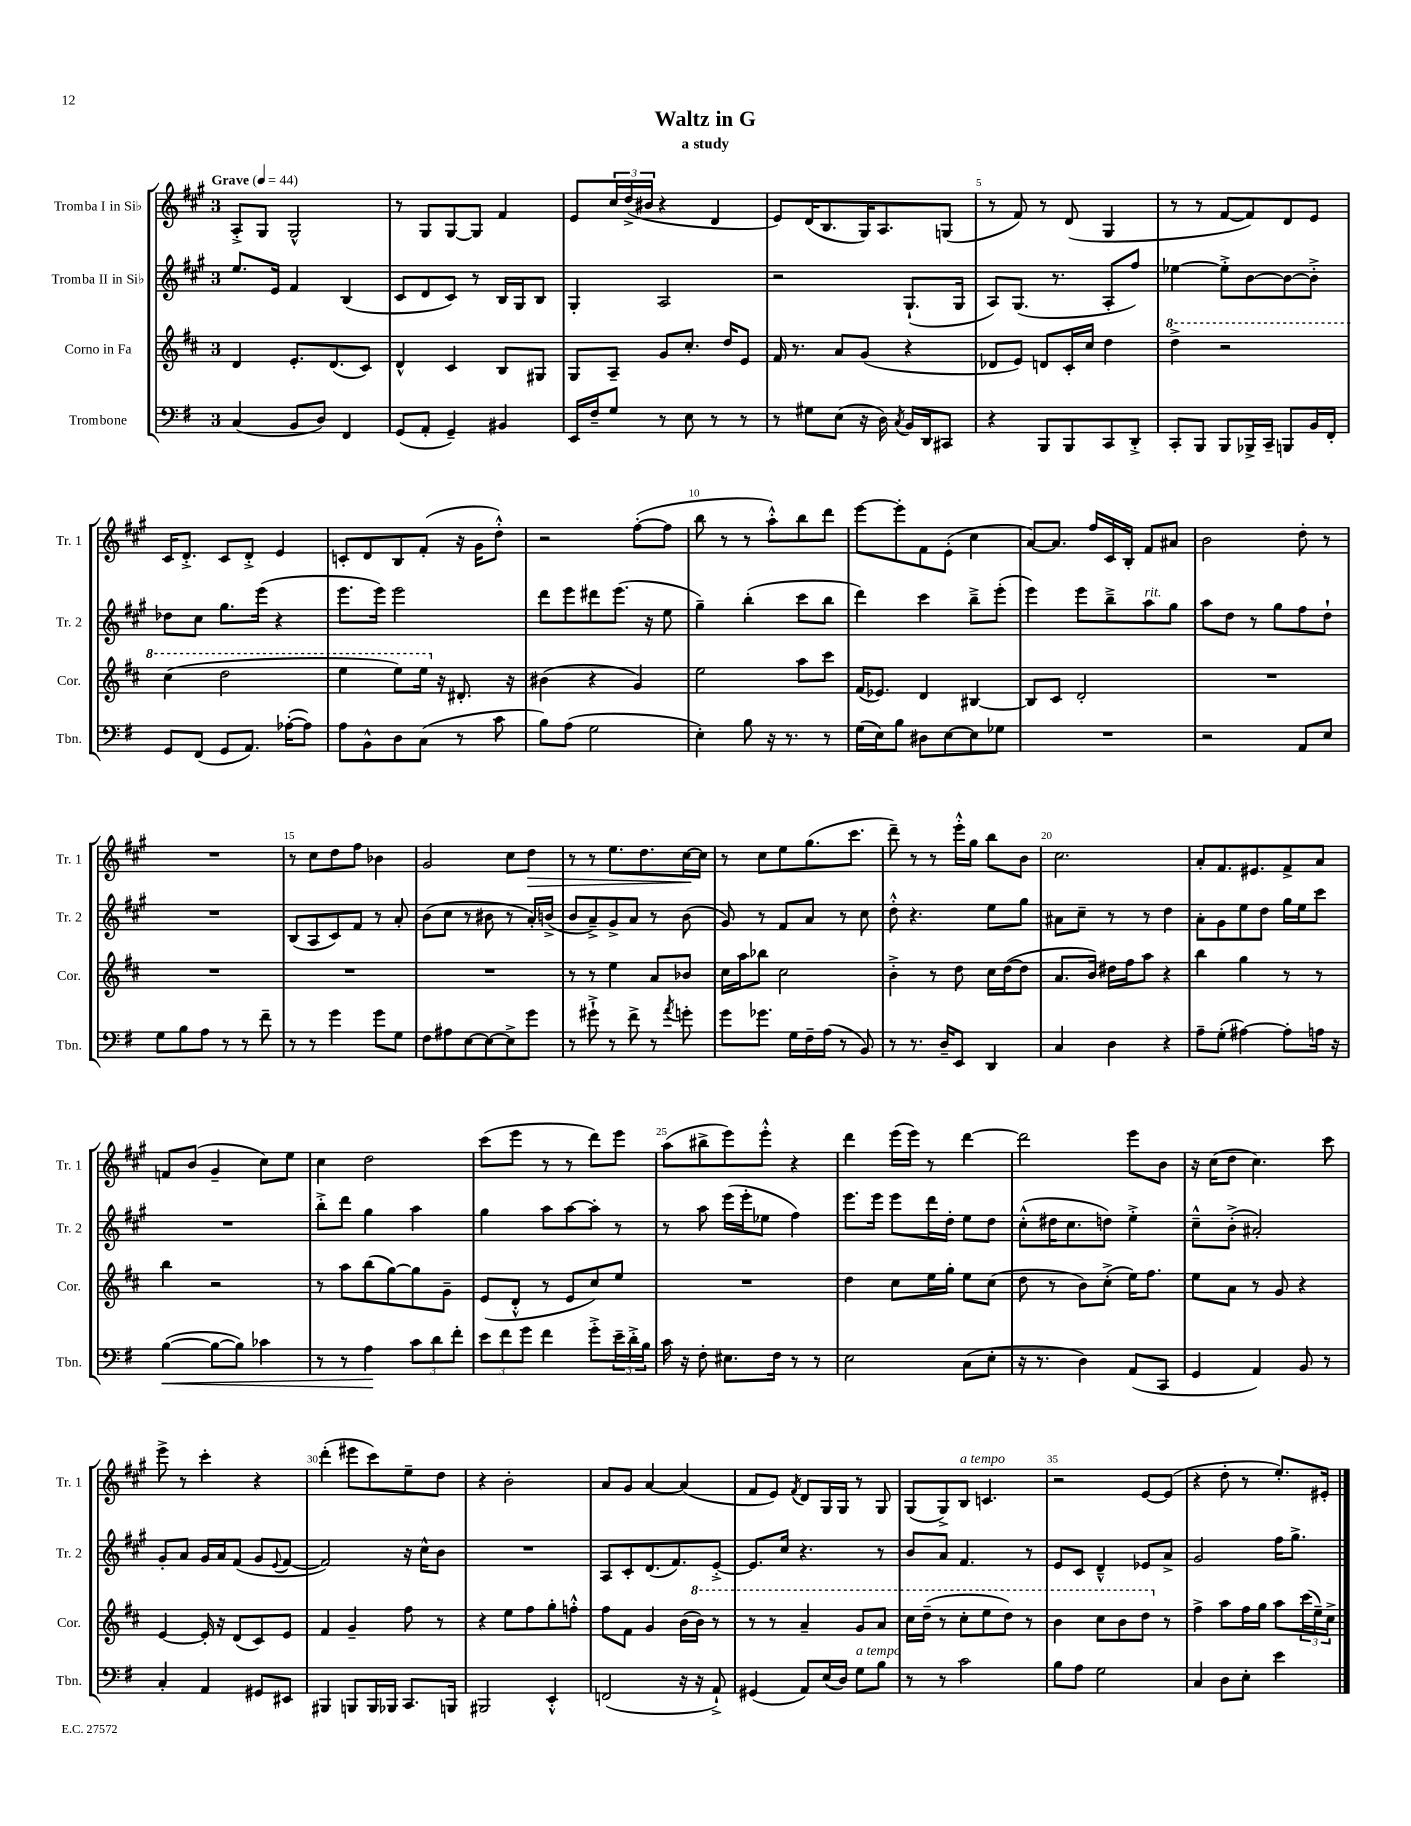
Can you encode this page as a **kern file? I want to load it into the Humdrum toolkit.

**kern	**kern	**kern	**kern
*staff4	*staff3	*staff2	*staff1
*clefF4	*clefG2	*clefG2	*clefG2
*k[f#]	*k[f#c#]	*k[f#c#g#]	*k[f#c#g#]
*M3/4	*M3/4	*M3/4	*M3/4
*MM44	*MM44	*MM44	*MM44
(4C/	4d/	8.ee/L	8A'^/L
.	.	.	8G#/J
.	.	16e/Jk	.
8BB/L	8.e'/L	4f#/	2G#^^/
8D/J)	.	.	.
.	(8.d/	.	.
4FF#/	.	(4B/	.
.	8c#/J)	.	.
=	=	=	=
(8GG/L	4d^^/	8c#/L	8r
8AA'/J	.	8d/	8G#/L
4GG~/)	4c#/	8c#/J)	[8G#/
.	.	8r	8G#/]J
4BB#/	8B/L	16B/LL	4f#/
.	.	16G#/J	.
.	8G#/J	8B/J	.
=	=	=	=
16EE/LL	8G/L	4G#'/	8e/L
16F#~/J	.	.	.
8G/J	8A~/J	.	24cc#/L
.	.	.	(24dd^/
.	.	.	24b#/JJ
8r	8g/L	2A/	4r
8E\	8.cc#'/J	.	.
8r	.	.	4d/
.	16dd/LK	.	.
8r	8e/J	.	.
=	=	=	=
8r	16f#/	2r	8e/L)
.	8.r	.	.
8G#\L	.	.	(16d/K
.	.	.	8.B/
(8E\J	8a/L	.	.
16r	(8g/J	.	16G#/K)
16D\)	.	.	8.A/
8qC/	.	.	.
16BB/LL	4r	(8.G#`/L	.
16DD/J	.	.	.
8CC#/J	.	.	(8G/J
.	.	16G#/Jk	.
=	=	=	=
4r	8d-/L	8A/L)	8r
.	8e/J)	(8.G#/J	8f#/)
8BBB/L	8d/L	.	8r
.	.	8.r	.
8BBB/	16c#'/L	.	(8d/
.	16cc#/JJ	.	.
8CC/	4dd\	8A'/L	4G#/
8DD'^/J	.	8ff#/J)	.
=	=	=	=
8CC'/L	4ddd^\	[4ee-\	8r
8BBB/J	.	.	8r
8BBB/L	2r	8ee-'^\]L	[8f#/L
16BBB-^/L	.	[8b\	8f#/])
16CC~/JJ	.	.	.
8BBB/L	.	8b\_	8d/
16BB/L	.	8b'^\]J	8e/J
16FF#'/JJ	.	.	.
=	=	=	=
8GG/L	(4ccc#\	8dd-\L	16c#/LK
.	.	.	8.d'^/J
(8FF#/J	.	8cc#\J	.
8GG/L	2ddd\	8.gg#\L	8c#/L
8.AA/J)	.	.	8d'^/J
.	.	(16eee\Jk	.
.	.	4r	4e/
([16A-'\LK	.	.	.
8A-\]J)	.	.	.
=	=	=	=
8A\L	4eee\	8.eee\L	8c'/L
8BB^^\	.	.	8d/
.	.	16eee\Jk)	.
8D\	8eee\L)	2eee\	8B/
(8C\J	16eee\Jk	.	(8f#'/J
.	16r	.	.
8r	8.d#'/	.	16r
.	.	.	16g#\LK
8c\	.	.	8dd'^^\J)
.	16r	.	.
=	=	=	=
8B\L)	(4b#\	8ddd\L	2r
(8A\J	.	8eee\	.
2G\	4r	8ddd#\	.
.	.	(8.eee\J	.
.	4g/)	.	([8ff#'\L
.	.	16r	.
.	.	8ee\	8ff#\]J
=	=	=	=
4E'\)	2ee\	4gg#~\)	8bb\
.	.	.	8r
8B\	.	(4bb'\	8r
16r	.	.	8aa'^^\L)
8.r	.	.	.
.	8aa\L	8ccc#\L	8bb\
8r	8ccc#\J	8bb\J	8ddd\J
=	=	=	=
(16G\LL	(16f#/LK	4ddd\)	[8eee\L
16E\J)	8.e-/J)	.	.
8B\J	.	.	8eee'\]
8D#\L	4d/	4ccc#\	8f#\
[8E\	.	.	(8e'\J
8E\]	[4B#/	8bb~^\L	4cc#\
8G-\J	.	(8eee'\J	.
=	=	=	=
2.r	8B#/]L	4eee\)	[8a/L)
.	8c#/J	.	8.a/]J
.	2d'/	8eee\L	.
.	.	.	16ff#/LL
.	.	8bb~^\	16c#/
.	.	.	16B'/JJ
.	.	8aa\	8f#/L
.	.	8gg#\J	8a#/J
=	=	=	=
2r	2.r	8aa\L	2b\
.	.	8dd\J	.
.	.	8r	.
.	.	8gg#\L	.
8AA/L	.	8ff#\	8dd'\
8E/J	.	8dd`\J	8r
=	=	=	=
8G\L	2.r	2.r	2.r
8B\	.	.	.
8A\J	.	.	.
8r	.	.	.
8r	.	.	.
8f#~\	.	.	.
=	=	=	=
8r	2.r	(8B/L	8r
8r	.	8A/	8cc#\L
4g\	.	8c#/)	8dd\
.	.	8f#/J	8ff#\J
8g\L	.	8r	4b-\
8G\J	.	8a'/	.
=	=	=	=
8F#\L	2.r	(8b\L	2g#/
8A#\	.	8cc#\J	.
[8E\	.	8r	.
8E\_	.	8b#\	.
8E^\]	.	8r	8cc#\L
8g\J	.	16a'/LL)	8dd\J
.	.	(16b^/JJ	.
=	=	=	=
8r	8r	8b/L	8r
8g#`^\	8r	8a~^/)	8r
8r	4ee\	8g#^/	8.ee\L
8f#^\	.	8a/J	.
.	.	.	8.dd\
8r	8a/L	8r	.
8qa/	.	.	.
8g'\	8b-/J	(8b\	[16cc#\L
.	.	.	16cc#\]JJ
=	=	=	=
8g\L	16cc#\LL	8g#/)	8r
.	16aa\J	.	.
8.g-\J	8bb-\J	8r	8cc#\L
.	2cc#\	8f#/L	8ee\
16G\LL	.	.	.
16F#~\	.	8a/J	(8.gg#\
(16A\JJ	.	.	.
8r	.	8r	.
.	.	.	8.ccc#\J
8BB/)	.	8cc#\	.
=	=	=	=
8r	4b'^\	8dd'^^\	8ddd~\)
8.r	.	4.r	8r
.	8r	.	8r
16D~/LK	.	.	.
8EE/J	8dd\	.	16eee'^^\LL
.	.	.	16gg#\JJ
4DD/	16cc#\LL	8ee\L	8bb\L
.	([16dd\J	.	.
.	8dd\]J	8gg#\J	8b\J
=	=	=	=
4C/	8.a/L	8a#\L	2.cc#\
.	.	8cc#~\J	.
.	16b/Jk)	.	.
4D\	16dd#\LL	8r	.
.	16ff#\J	.	.
.	8aa\J	8r	.
4r	4r	4dd\	.
=	=	=	=
8A~\L	4bb\	8a'\L	8a'/L
(8G'\J	.	8g#\	8.f#/
[4A#\)	4gg\	8ee\	.
.	.	.	8.e#/
.	.	8dd\J	.
8A#'\]L	8r	16gg#\LL	8f#^/
.	.	16ee\J	.
16A\Jk	8r	8ccc#\J	8a/J
16r	.	.	.
=	=	=	=
([4B\	4bb\	2.r	8f/L
.	.	.	(8b/J
8B\_L	2r	.	4g#~/
8B\]J)	.	.	.
4c-\	.	.	8cc#\L)
.	.	.	8ee\J
=	=	=	=
8r	8r	8bb'^\L	4cc#\
8r	8aa\L	8ddd\J	.
4A\	(8bb\	4gg#\	2dd\
.	[8gg\)	.	.
12c\L	8gg\]	4aa\	.
12d\	.	.	.
.	8g~\J	.	.
12f#'\J	.	.	.
=	=	=	=
12e\L	(8e/L	4gg#\	(8ccc#\L
12f#\	.	.	.
.	8d'^^/J	.	8eee\J
12g\J	.	.	.
4f#\	8r	8aa\L	8r
.	8e/L	[8aa\	8r
8g'^\L	8cc#/)	8aa'\]J	8ddd\L)
24e~\L	8ee/J	8r	8eee\J
24d'^\	.	.	.
24B\JJ	.	.	.
=	=	=	=
16c\	2.r	8r	(8aa\L
16r	.	.	.
8F#'\	.	8aa\	8bb#^\
8.E#\L	.	(16eee\LL	8eee\)
.	.	16eee'\J	.
.	.	8ee-\J	8eee'^^\J
16F#\Jk	.	.	.
8r	.	4ff#\)	4r
8r	.	.	.
=	=	=	=
2E\	4dd\	8.eee\L	4ddd\
.	.	16eee\Jk	.
.	8cc#\L	8eee\L	(16eee\LL
.	.	.	16eee\JJ)
.	16ee\L	16ddd\L	8r
.	16gg'\JJ	16dd'\JJ	.
(8C\L	8ee\L	8ee\L	[4ddd\
8E'\J	(8cc#\J	8dd\J	.
=	=	=	=
16r	8dd\	(8cc#'^^\L	2ddd\]
8.r	.	.	.
.	8r	16dd#\K	.
.	.	8.cc#\	.
4D\)	8b\L)	.	.
.	(8cc#'^\J	8dd\J)	.
(8AA/L	16ee\LK)	4ee'^\	8eee\L
.	8.ff#\J	.	.
8CC/J	.	.	8b\J
=	=	=	=
4GG/	8ee\L	8cc#~^^\L	16r
.	.	.	(16cc#\LK
.	8a\J	(8b'^\J	8dd\J
4AA/)	8r	2a#'/)	4.cc#\)
.	8g/	.	.
8BB/	4r	.	.
8r	.	.	8ccc#\
=	=	=	=
4C'/	[4e/	8g#'/L	8eee^\
.	.	8a/J	8r
4AA/	16e'/]	16g#/LL	4ccc#'\
.	16r	16a/J	.
.	(8d/L	(8f#/J	.
8GG#/L	8c#/)	8g#/L	4r
.	.	8qqe/	.
8EE#/J	8e/J	[8f#/J	.
=	=	=	=
4BBB#/	4f#/	2f#/])	(4ddd'\
8BBB/L	4g~/	.	8eee#\L
16BBB/L	.	.	8ccc#\)
16BBB-/JJ	.	.	.
8.CC/L	8ff#\	16r	8ee~\
.	.	16cc#^^\LK	.
.	8r	8b\J	8dd\J
16BBB/Jk	.	.	.
=	=	=	=
2BBB#/	4r	2.r	4r
.	8ee\L	.	2b'\
.	8ff#\	.	.
4EE'^^/	8gg'\	.	.
.	8ff'^^\J	.	.
=	=	=	=
(2FF/	8ff#\L	8A/L	8a/L
.	8f#\J	8c#'/	8g#/J
.	4g/	(8.d/	[4a/
.	.	8.f#/)	.
16r	(16b\LL	.	(4a/]
16r	16bb\JJ)	.	.
8AA`^/)	8r	[8e'^/J	.
=	=	=	=
(4GG#/	8r	8.e/]L	8f#/L
.	8r	.	8e/J)
.	.	16cc#/Jk	.
.	.	.	8qf#/
8AA/L)	4aa~/	4.r	8d/L
(16E/L	.	.	16G#/L
16D/JJ)	.	.	16G#/JJ
8G\L	8gg/L	.	8r
8B\J	8aa/J	8r	8G#/
=	=	=	=
8r	16ccc#\LL	8b/L	(8G#/L
.	(16ddd~\JJ	.	.
8r	8r	8a/J	8G#^/)
2c\	8ccc#'\L	4.f#/	8B/J
.	8eee\	.	4.c/
.	8ddd\J)	.	.
.	8r	8r	.
=	=	=	=
8B\L	4bb\	8e/L	2r
8A\J	.	8c#/J	.
2G\	8ccc#\L	4d~^^/	.
.	8bb\	.	.
.	8ddd\J	8e-/L	[8e/L
.	8r	8a^/J	(8e/]J
=	=	=	=
4C/	4ff#^\	2g#/	4r
8D\L	8aa\L	.	8dd'\
8E'\J	16ff#\L	.	8r
.	16gg\JJ	.	.
4e\	8aa\L	16ff#\LK	8.ee'/L)
.	.	8.gg#^\J	.
.	(24ccc#\L	.	.
.	24ee~\)	.	.
.	.	.	16e#'/Jk
.	24cc#^\JJ	.	.
==	==	==	==
*-	*-	*-	*-
